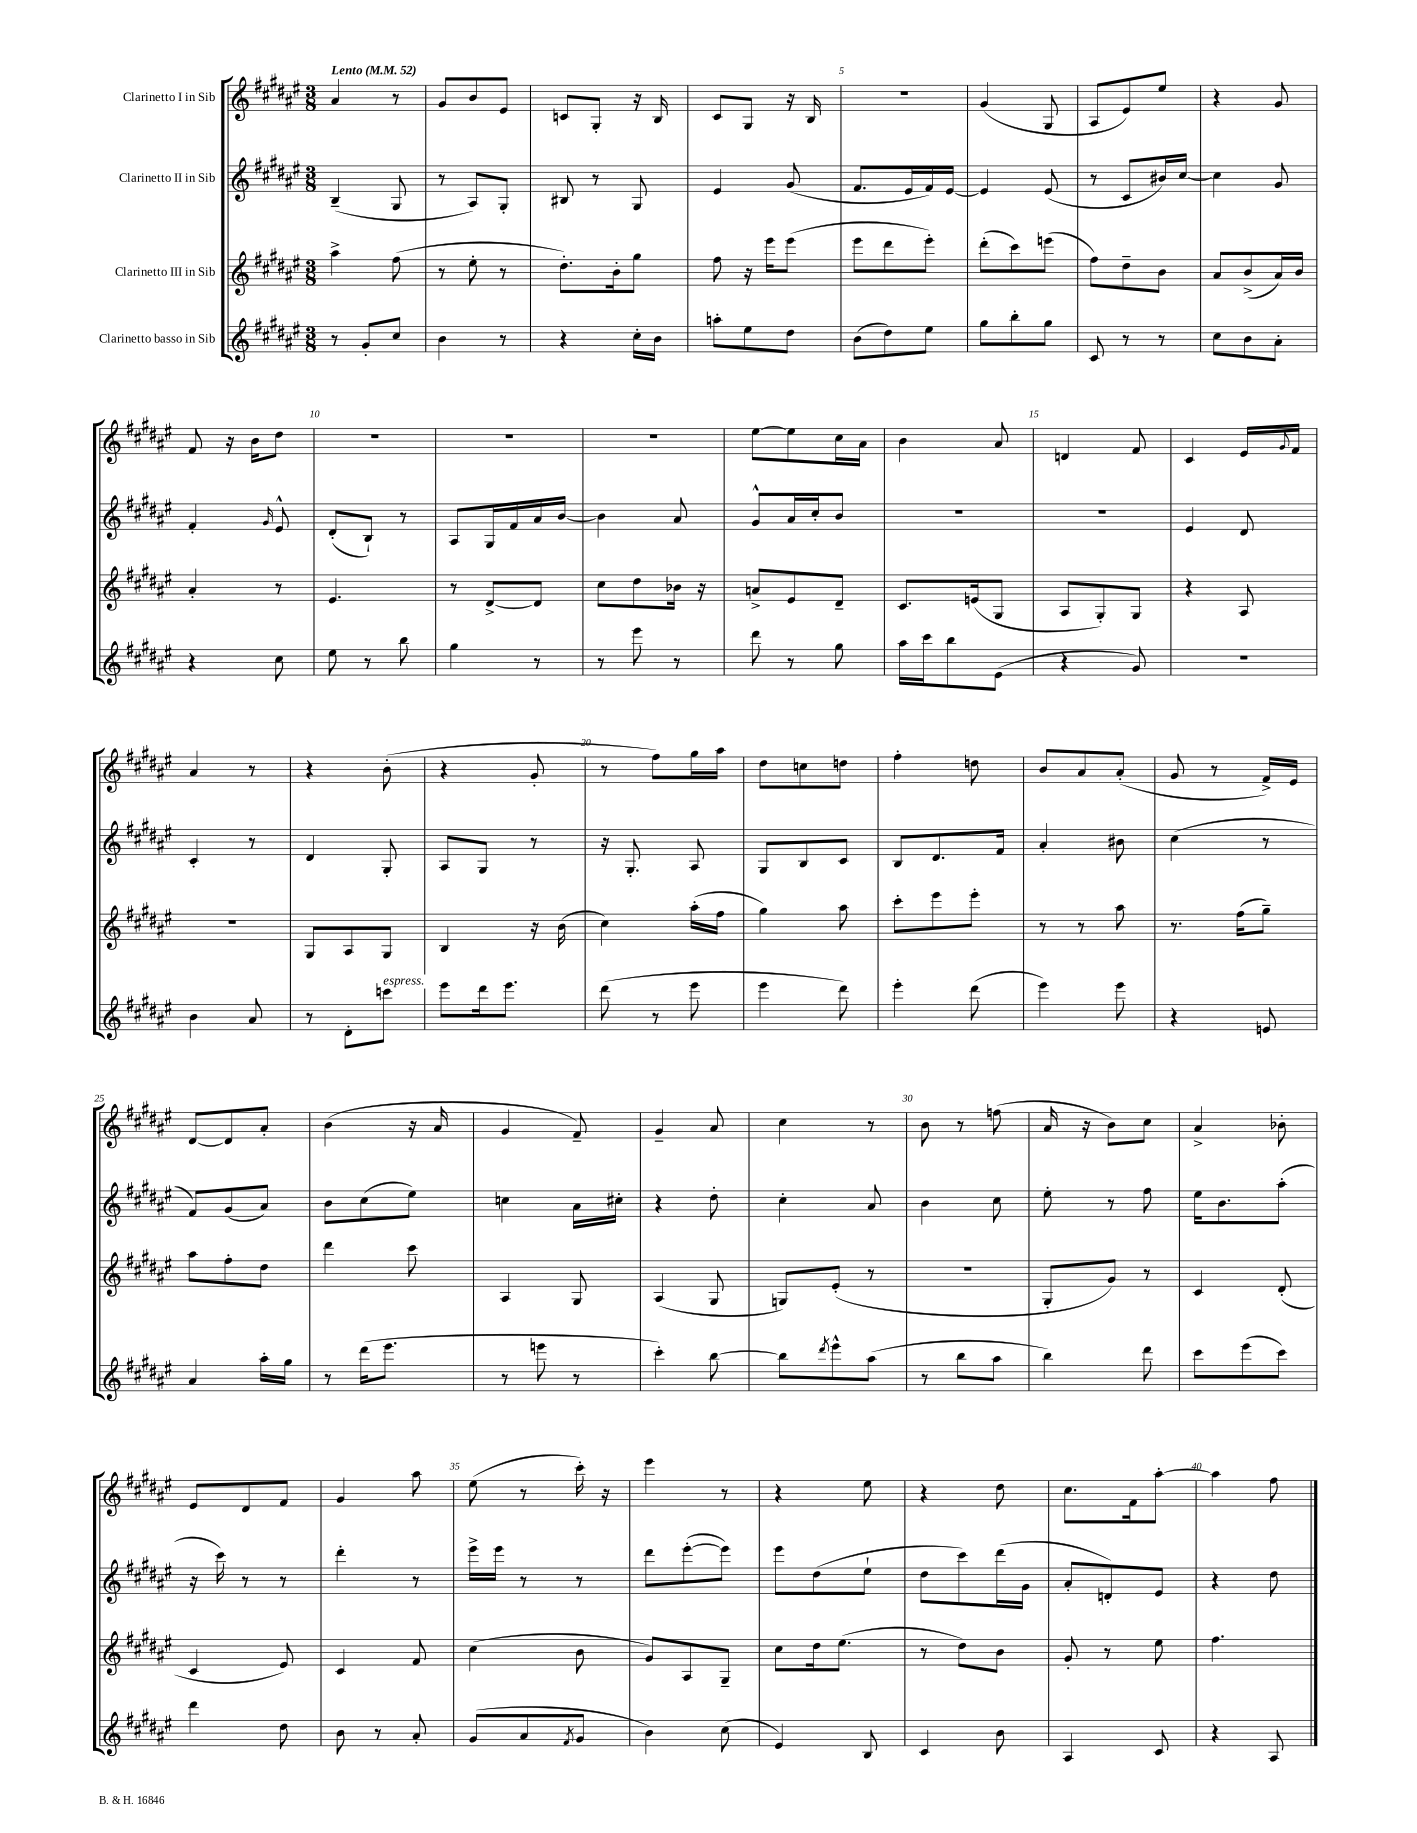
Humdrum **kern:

**kern	**kern	**kern	**kern
*part4	*part3	*part2	*part1
*staff4	*staff3	*staff2	*staff1
*I"Clarinetto basso in Sib	*I"Clarinetto III in Sib	*I"Clarinetto II in Sib	*I"Clarinetto I in Sib
*clefG2	*clefG2	*clefG2	*clefG2
*k[f#c#g#d#a#e#]	*k[f#c#g#d#a#e#]	*k[f#c#g#d#a#e#]	*k[f#c#g#d#a#e#]
*M3/8	*M3/8	*M3/8	*M3/8
*MM52	*MM52	*MM52	*MM52
=1	=1	=1	=1
!	!	!	!LO:TX:a:B:t=Lento
8r	4aa#^\	(4B~/	4a#/
8g#'/L	.	.	.
8cc#/J	(8ff#\	8G#/	8r
=2	=2	=2	=2
4b\	8r	8r	8g#/L
.	8ee#'\	8A#/L)	8b/
8r	8r	8G#'/J	8e#/J
=3	=3	=3	=3
4r	8.dd#'\L)	8B#X/	8cn/L
.	.	8r	8G#'/J
.	16b'\k	.	.
16cc#'\LL	8gg#\J	8G#/	16r
16b\JJ	.	.	16B/
=4	=4	=4	=4
8aan'\L	8ff#\	4e#/	8c#/L
8ee#\	16r	.	8G#/J
.	16eee#\KL	.	.
8dd#\J	(8eee#\J	(8g#/	16r
.	.	.	16B/
=5	=5	=5	=5
(8b\L	8eee#\L	8.f#/L	4.r
8dd#\)	8ddd#\	.	.
.	.	16e#/L	.
8ee#\J	8eee#'\J)	16f#/)	.
.	.	[16e#/JJ	.
=6	=6	=6	=6
8gg#\L	(8ddd#'\L	4e#/]	(4g#/
8bb'\	8ccc#\)	.	.
8gg#\J	(8eeen\J	(8e#/	8G#/
=7	=7	=7	=7
8c#/	8ff#\L)	8r	8A#/L
8r	8dd#~\	8c#/L	8e#/)
8r	8b\J	16b#X/L)	8ee#/J
.	.	[16cc#/JJ	.
=8	=8	=8	=8
8cc#\L	8a#/L	4cc#\]	4r
8b\	(8b^/	.	.
8a#'\J	16a#/L)	8g#/	8g#/
.	16b/JJ	.	.
!!LO:LB:g=z
=9	=9	=9	=9
4r	4a#'/	4f#'/	8f#/
.	.	.	16r
.	.	.	16b\KL
.	.	16qqg#/	.
8cc#\	8r	8e#^^/	8dd#\J
=10	=10	=10	=10
8ee#\	4.e#/	(8d#'/L	4.r
8r	.	8B`/J)	.
8bb\	.	8r	.
=11	=11	=11	=11
4gg#\	8r	8A#/L	4.r
.	[8d#^/L	16G#/L	.
.	.	16f#/	.
8r	8d#/J]	16a#/	.
.	.	[16b/JJ	.
=12	=12	=12	=12
8r	8cc#\L	4b\]	4.r
8eee#\	8dd#\	.	.
8r	16b-X\Jk	8a#/	.
.	16r	.	.
=13	=13	=13	=13
8ddd#\	8an^/L	8g#^^/L	[8ee#\L
8r	8e#/	16a#/L	8ee#\]
.	.	16cc#'/J	.
8gg#\	8d#~/J	8b/J	16cc#\L
.	.	.	16a#\JJ
=14	=14	=14	=14
16aa#\LL	8.c#/L	4.r	4b\
16ccc#\J	.	.	.
8bb\	.	.	.
.	(16en/k	.	.
(8e#\J	8G#/J	.	8a#/
=15	=15	=15	=15
4r	8A#/L	4.r	4dn/
.	8G#'/)	.	.
8g#/)	8G#/J	.	8f#/
=16	=16	=16	=16
4.r	4r	4e#/	4c#/
.	8A#/	8d#/	16e#/LL
.	.	.	8qqg#/
.	.	.	16f#/JJ
!!LO:LB:g=z
=17	=17	=17	=17
4b\	4.r	4c#'/	4a#/
8a#/	.	8r	8r
=18	=18	=18	=18
8r	8G#/L	4d#/	4r
8d#'\L	8A#/	.	.
!LO:TX:a:i:t=espress.	!	!	!
8cccn\J	8G#/J	8G#'/	(8b'\
=19	=19	=19	=19
8eee#\L	4B/	8A#/L	4r
16ddd#\k	.	8G#/J	.
8.eee#\J	.	.	.
.	16r	8r	8g#'/
.	(16b\	.	.
=20	=20	=20	=20
(8ddd#\	4cc#\)	16r	8r
.	.	8.G#'/	.
8r	.	.	8ff#\L)
8eee#\	(16aa#'\LL	8A#/	16gg#\L
.	16ff#\JJ	.	16aa#\JJ
=21	=21	=21	=21
4eee#\	4gg#\)	8G#/L	8dd#\L
.	.	8B/	8ccn\
8ddd#\)	8aa#\	8c#/J	8ddn\J
=22	=22	=22	=22
4eee#'\	8ccc#'\L	8B/L	4ff#'\
.	8eee#\	8.d#/	.
(8ddd#\	8eee#'\J	.	8ddn\
.	.	16f#/Jk	.
=23	=23	=23	=23
4eee#\)	8r	4a#'/	8b/L
.	8r	.	8a#/
8eee#\	8aa#\	8b#X\	(8a#'/J
=24	=24	=24	=24
4r	8.r	(4cc#\	8g#/
.	.	.	8r
.	(16ff#\KL	.	.
8en/	8gg#~\J)	8r	16f#^/LL)
.	.	.	16e#/JJ
!!LO:LB:g=z
=25	=25	=25	=25
4a#/	8aa#\L	8f#/L)	[8d#/L
.	8ff#'\	(8g#/	8d#/]
16aa#'\LL	8dd#\J	8a#/J)	8a#'/J
16gg#\JJ	.	.	.
=26	=26	=26	=26
8r	4ddd#\	8b\L	(4b\
(16ddd#\KL	.	(8cc#\	.
8.eee#\J	.	.	.
.	8ccc#\	8ee#\J)	16r
.	.	.	16a#/
=27	=27	=27	=27
8r	4A#/	4ccn\	4g#/
8eeen\	.	.	.
8r	8G#/	16a#\LL	8f#~/)
.	.	16cc#X'\JJ	.
=28	=28	=28	=28
4ccc#'\)	(4A#/	4r	4g#~/
[8bb\	8G#/	8dd#'\	8a#/
=29	=29	=29	=29
8bb\L]	8Gn/L)	4cc#'\	4cc#\
8qddd#/	.	.	.
8eee#^^\	(8e#'/J	.	.
(8aa#\J	8r	8a#/	8r
=30	=30	=30	=30
8r	4.r	4b\	8b\
8bb\L	.	.	8r
8aa#\J	.	8cc#\	(8ffn\
=31	=31	=31	=31
4bb\)	8G#'/L	8ee#'\	16a#/
.	.	.	16r
.	8g#/J)	8r	8b\L)
8ddd#\	8r	8ff#\	8cc#\J
=32	=32	=32	=32
8ccc#\L	4c#/	16ee#\KL	4a#^/
.	.	8.b\	.
(8eee#\	.	.	.
8ccc#\J)	(8d#'/	(8aa#'\J	8b-X'\
!!LO:LB:g=z
=33	=33	=33	=33
4ddd#\	4c#/	16r	8e#/L
.	.	16ccc#\)	.
.	.	8r	8d#/
8dd#\	8e#/)	8r	8f#/J
=34	=34	=34	=34
8b\	4c#/	4ddd#'\	4g#/
8r	.	.	.
8a#'/	8f#/	8r	8aa#\
=35	=35	=35	=35
(8g#/L	(4cc#\	16eee#^\LL	(8ee#\
.	.	16eee#\JJ	.
8a#/	.	8r	8r
8qf#/	.	.	.
8g#/J	8b\	8r	16ccc#'\)
.	.	.	16r
=36	=36	=36	=36
4b\)	8g#/L)	8ddd#\L	4eee#\
.	8A#/	([8eee#'\	.
(8cc#\	8G#~/J	8eee#\J])	8r
=37	=37	=37	=37
4e#/)	8cc#\L	8eee#\L	4r
.	16dd#\k	(8dd#\	.
.	(8.ee#\J	.	.
8B/	.	8ee#`\J	8ee#\
=38	=38	=38	=38
4c#/	8r	8dd#\L	4r
.	8dd#\L)	8ccc#\)	.
8b\	8b\J	(16ddd#\L	8dd#\
.	.	16g#\JJ	.
=39	=39	=39	=39
4A#/	8g#'/	8a#'/L	8.cc#\L
.	8r	8dn'/)	.
.	.	.	16f#\k
8c#/	8ee#\	8e#/J	[8aa#'\J
=40	=40	=40	=40
4r	4.ff#\	4r	4aa#\]
8A#/	.	8dd#\	8ff#\
==	==	==	==
*-	*-	*-	*-
